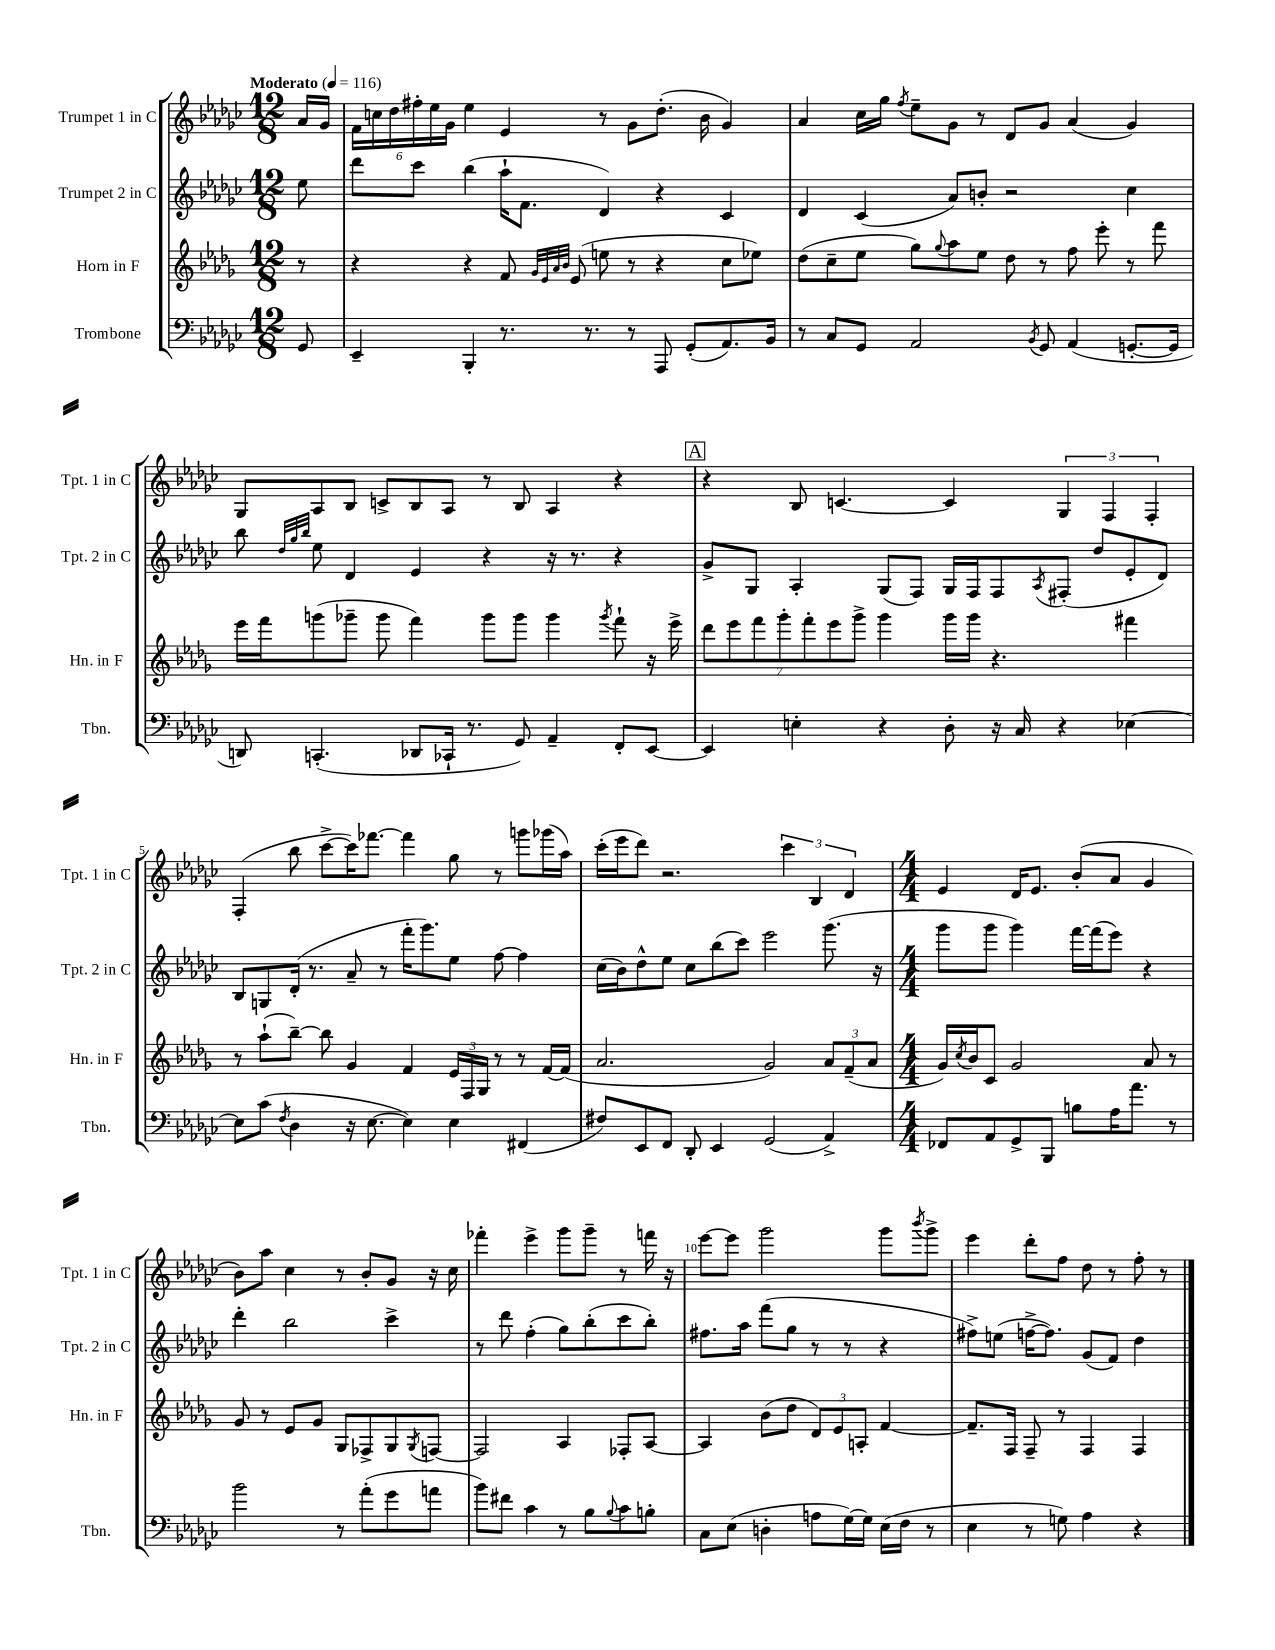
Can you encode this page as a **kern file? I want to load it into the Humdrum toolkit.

**kern	**kern	**kern	**kern
*part4	*part3	*part2	*part1
*staff4	*staff3	*staff2	*staff1
*I"Trombone	*I"Horn in F	*I"Trumpet 2 in C	*I"Trumpet 1 in C
*I'Tbn.	*I'Hn. in F	*I'Tpt. 2 in C	*I'Tpt. 1 in C
*clefF4	*clefG2	*clefG2	*clefG2
*k[b-e-a-d-g-c-]	*k[b-e-a-d-g-]	*k[b-e-a-d-g-c-]	*k[b-e-a-d-g-c-]
*M12/8	*M12/8	*M12/8	*M12/8
*MM116	*MM116	*MM116	*MM116
=	=	=	=
!	!	!	!LO:TX:a:B:t=Moderato
8GG-/	8r	8ee-\	16a-/LL
.	.	.	16g-/JJ
=1	=1	=1	=1
4EE-~/	4r	8ddd-\L	24f\LL
.	.	.	24ccn\
.	.	.	24dd-\
.	.	8ccc-\J	24ff#X'\
.	.	.	24ee-\
.	.	.	24g-\JJ
4BBB-'/	4r	(4bb-\	4ee-\
8.r	8f/	16aa-`\KL	4e-/
.	.	8.f\J	.
.	32qqg-/LLL	.	.
.	32qqe-/	.	.
.	32qqa-/	.	.
.	32qqb-/JJJ	.	.
.	(8e-/	.	.
8.r	.	.	.
.	8een\	4d-/)	8r
8r	8r	.	8g-\L
8AAA-/	4r	4r	(8.dd-'\J
(8GG-'/L	.	.	.
.	.	.	16b-\
8.AA-/)	8cc\L	4c-/	4g-/)
.	8ee-X\J)	.	.
16BB-/Jk	.	.	.
=2	=2	=2	=2
8r	(8dd-\L	4d-/	4a-/
8C-/L	8cc~\	.	.
8GG-/J	8ee-\J	(4c-/	16cc-\LL
.	.	.	16gg-\JJ
.	.	.	8qff/
2AA-/	8gg-\L)	.	8ee-~\L
.	8qqgg-/	.	.
.	8aa-\	8a-/L)	8g-\J
.	8ee-\J	8bn'/J	8r
.	8dd-\	2r	8d-/L
8qBB-/	.	.	.
8GG-/	8r	.	8g-/J
(4AA-/	8ff\	.	(4a-/
.	8eee-'\	.	.
[8.GGn'/L	8r	4cc-\	4g-/)
.	8fff\	.	.
16GG/Jk]	.	.	.
!!LO:LB:g=z
=3	=3	=3	=3
8DDn/)	16eee-\LL	8bb-\	8G-/L
.	16fff\J	.	.
.	.	32qqdd-/LLL	.
.	.	32qqgg-/	.
.	.	32qqbb-/JJJ	.
(4.CCn'/	(8gggn\	8ee-\	8A-/
.	8ggg-X~\J	4d-/	8B-/J
.	8ggg-\	.	8cn^/L
8DD-X/L	4fff\)	4e-/	8B-/
16CC-X`/Jk	.	.	8A-/J
8.r	.	.	.
.	8ggg-\L	4r	8r
8GG-/)	8ggg-\J	.	8B-/
4AA-~/	4ggg-\	16r	4A-/
.	.	8.r	.
.	8qggg-/	.	.
8FF'/L	8fff`\	4r	4r
[8EE-/J	16r	.	.
.	16eee-^\	.	.
!!LO:REH:place=s1:t=A
=4	=4	=4	=4
4EE-/]	14ddd-\L	8g-^/L	4r
.	14eee-\	.	.
.	.	8G-/J	.
.	14fff\	.	.
.	14ggg-'\	.	.
4En'\	.	4A-'/	8B-/
.	14fff'\	.	.
.	14eee-\	.	.
.	.	.	[4.cn/
.	14ggg-^\J	.	.
4r	4ggg-\	(8G-/L	.
.	.	8F/J)	.
8D-'\	16ggg-\LL	16G-/LL	4c/]
.	16ggg-\JJ	16F/J	.
16r	4.r	8F/	.
16C-/	.	.	.
.	.	8qA-/	.
4r	.	(8F#X'/J	6G-/
.	.	8dd-/L	.
.	.	.	6F/
[4E-X\	4fff#X\	8e-'/	.
.	.	.	6F'/
.	.	8d-/J)	.
!!LO:LB:g=z
=5	=5	=5	=5
8E-\L]	8r	8B-/L	(4F'/
(8c-\J	(8aa-`\L	8Gn/	.
8qF/	.	.	.
4D-\	[8bb-~\J)	(16d-'/Jk	8bb-\
.	.	8.r	.
.	8bb-\]	.	[8ccc-^\L
16r	4g-/	8a-~/	16ccc-\K])
[8.E-\	.	.	[8.fff-X\J
.	.	8r	.
4E-\])	4f/	16fff'\KL	4fff-\]
.	.	8.ggg-\)	.
4E-\	24e-/LL	8ee-\J	8gg-\
.	24F/	.	.
.	24G-/JJ	.	.
.	8r	[8ff\	8r
(4FF#X/	8r	4ff\]	8gggn\L
.	[16f/LL	.	(16ggg-X\L
.	(16f/JJ]	.	16aa-\JJ)
=6	=6	=6	=6
8F#X/L)	2.a-/	(16cc-\LL	(16ccc-'\LL
.	.	16b-\J)	16eee-\J
8EE-/	.	8dd-^^\	8ddd-\J)
8FF/J	.	8ee-\J	2.r
8DD-'/	.	8cc-\L	.
4EE-/	.	(8bb-\	.
.	.	8ccc-\J)	.
(2GG-/	2g-/)	2eee-\	.
.	.	.	6ccc-\
.	.	.	6B-/
4AA-^/)	12a-/L	(8.ggg-\	.
.	(12f~/	.	6d-/
.	12a-/J	.	.
.	.	16r	.
=7	=7	=7	=7
*M4/4	*M4/4	*M4/4	*M4/4
8FF-X/L	16g-/LL)	8ggg-\L	4e-/
.	8qcc/	.	.
.	16b-/J	.	.
8AA-/	8c/J	8ggg-\J	.
8GG-^/	2g-/	4ggg-\)	16d-/KL
.	.	.	8.e-/J
8BBB-/J	.	.	.
8Bn\L	.	[16fff\LL	(8b-'/L
.	.	(16fff\J]	.
16A-\K	.	8eee-\J)	8a-/J
8.a-\J	.	.	.
.	8a-/	4r	4g-/
8r	8r	.	.
!!LO:LB:g=z
=8	=8	=8	=8
2b-\	8g-/	4ddd-'\	8b-\L)
.	8r	.	8aa-\J
.	8e-/L	2bb-\	4cc-\
.	8g-/J	.	.
8r	8G-/L	.	8r
(8a-'\L	8F-X^/	.	8b-'/L
8g-\	8G-/	4ccc-^\	8g-/J
.	8qG-/	.	.
8an\J	[8Fn/J	.	16r
.	.	.	16cc-\
=9	=9	=9	=9
8b-\L)	2F/]	8r	4fff-X'\
8f#X\J	.	8ddd-\	.
4c-\	.	(4ff'\	4eee-^\
8r	4A-/	8gg-\L)	8ggg-\L
8B-\L	.	(8bb-'\	8ggg-~\J
8qqB-/	.	.	.
8c-\	8F-X'/L	8ccc-\	8r
8Bn'\J	[8A-/J	8bb-'\J)	16fffn\
.	.	.	16r
=10	=10	=10	=10
8C-\L	4A-/]	8.ff#X\L	[8eee-\L
(8E-\J	.	.	8eee-\J]
.	.	16aa-\Jk	.
4Dn'\	(8b-\L	(8fff\L	2ggg-\
.	8dd-\J	8gg-\J	.
8An\L	12d-/L)	8r	.
.	12e-/	.	.
[16G-\L)	.	8r	.
.	12An'/J	.	.
16G-\JJ]	.	.	.
(16E-\LL	[4f/	4r	8ggg-\L
16F\JJ	.	.	.
.	.	.	8qbbb-/
8r	.	.	8ggg-^\J
=11	=11	=11	=11
4E-\	8.f~/L]	8ff#X^\L)	4eee-\
.	.	(8een\J	.
.	16F/Jk	.	.
8r	8F~/	[16ffn^\KL	8ddd-'\L
.	.	8.ff\J])	.
8Gn\)	8r	.	8ff\J
4A-\	4F/	(8g-/L	8dd-\
.	.	8f/J)	8r
4r	4F/	4dd-\	8ff'\
.	.	.	8r
==	==	==	==
*-	*-	*-	*-
